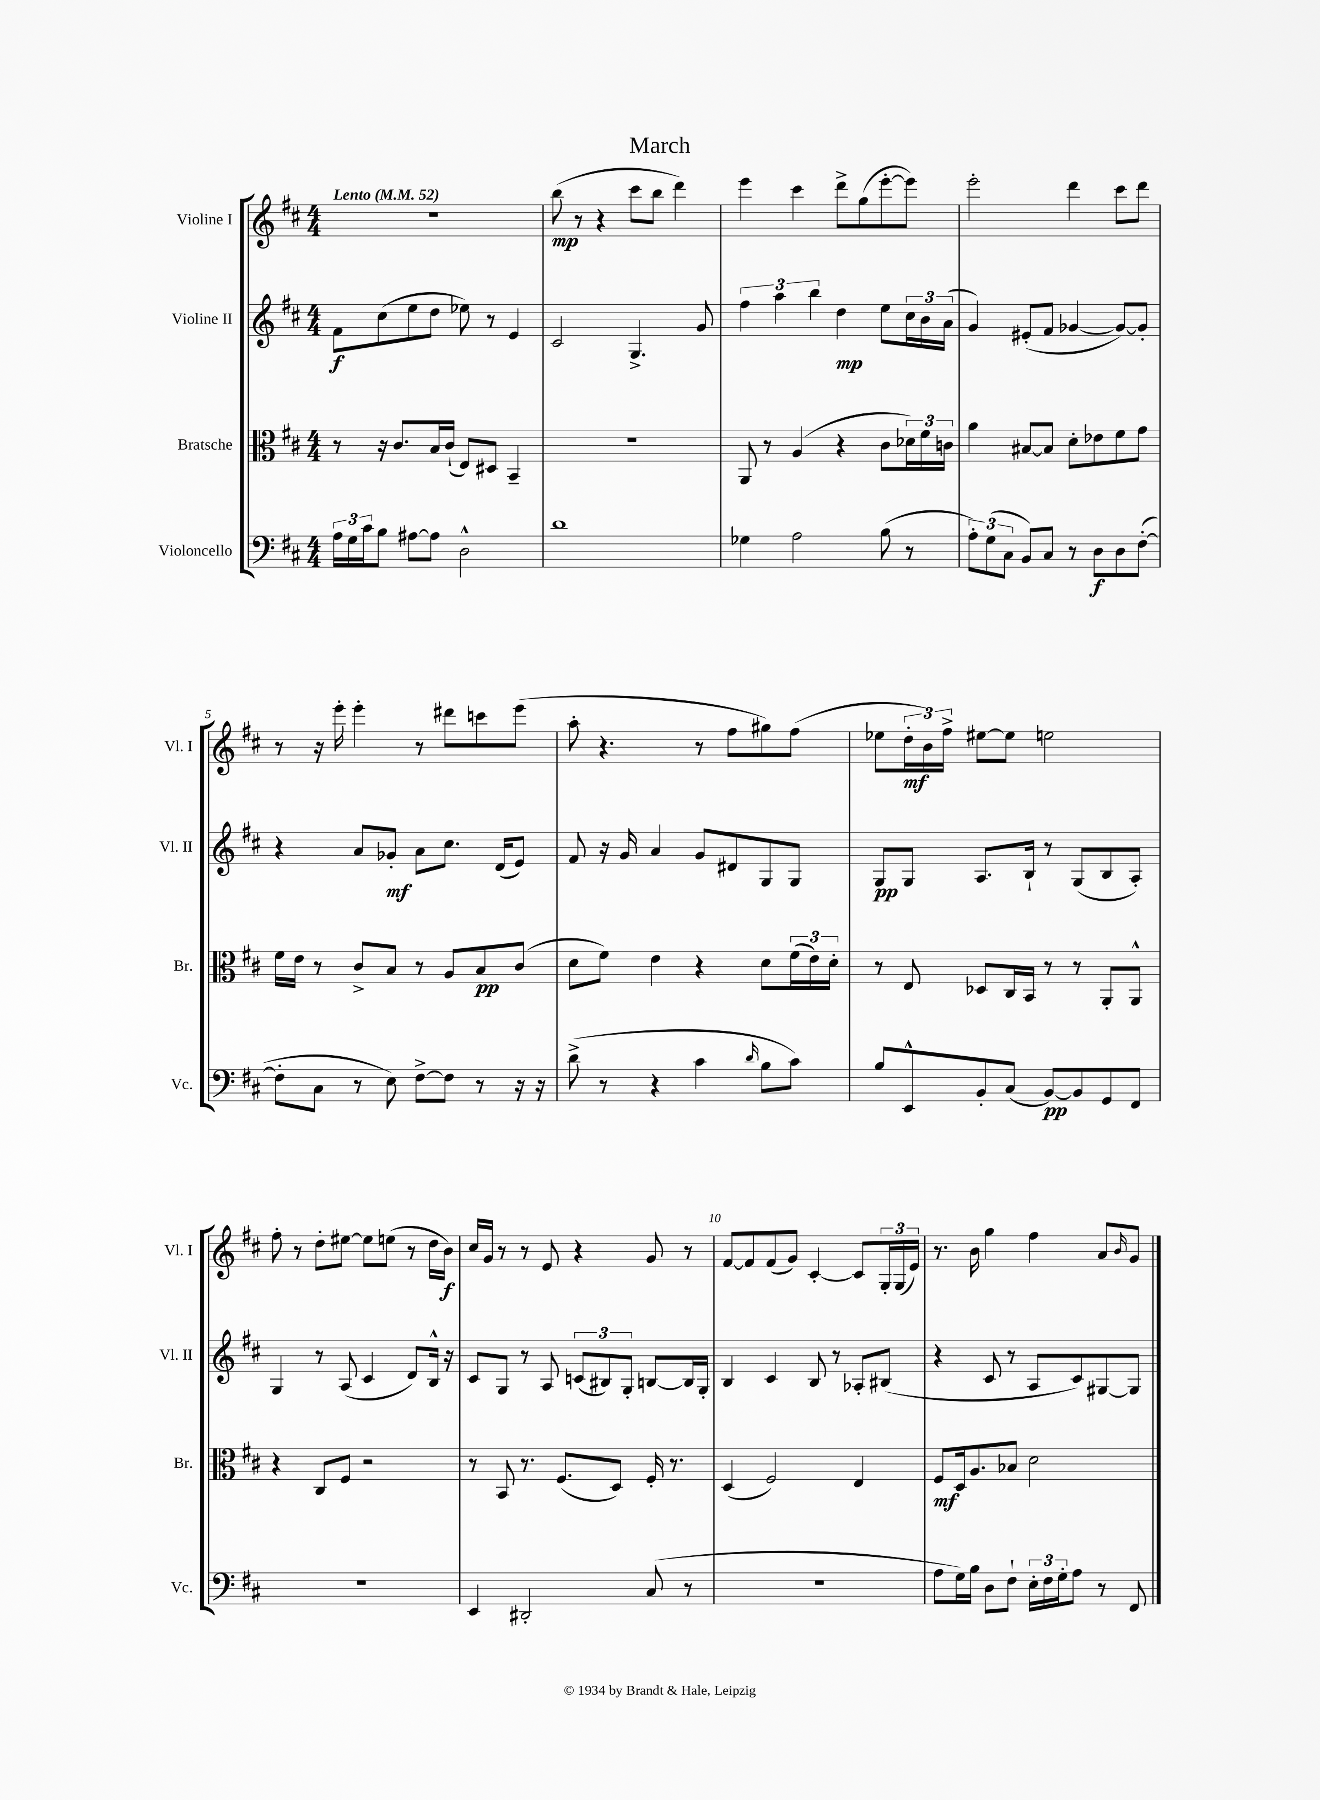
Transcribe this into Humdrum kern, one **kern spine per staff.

**kern	**dynam	**kern	**dynam	**kern	**dynam	**kern	**dynam
*part4	*part4	*part3	*part3	*part2	*part2	*part1	*part1
*staff4	*staff4	*staff3	*staff3	*staff2	*staff2	*staff1	*staff1
*I"Violoncello	*	*I"Bratsche	*	*I"Violine II	*	*I"Violine I	*
*I'Vc.	*	*I'Br.	*	*I'Vl. II	*	*I'Vl. I	*
*clefF4	*	*clefC3	*	*clefG2	*	*clefG2	*
*k[f#c#]	*	*k[f#c#]	*	*k[f#c#]	*	*k[f#c#]	*
*M4/4	*	*M4/4	*	*M4/4	*	*M4/4	*
*MM52	*	*MM52	*	*MM52	*	*MM52	*
=1	=1	=1	=1	=1	=1	=1	=1
!	!	!	!	!	!	!LO:TX:a:B:t=Lento	!
24A\LL	.	8r	.	8f#\L	f	1r	.
24G\	.	.	.	.	.	.	.
24c#\J	.	.	.	.	.	.	.
8B\J	.	16r	.	(8cc#\	.	.	.
.	.	8.c#/L	.	.	.	.	.
[8A#X\L	.	.	.	8ee\	.	.	.
8A#\J]	.	16B/L	.	8dd\J	.	.	.
.	.	(16c#`/JJ	.	.	.	.	.
2D^^\	.	8E/L)	.	8ee-X\)	.	.	.
.	.	8D#X/J	.	8r	.	.	.
.	.	4BB~/	.	4e/	.	.	.
=2	=2	=2	=2	=2	=2	=2	=2
1d	.	1r	.	2c#/	.	(8bb\	mp
.	.	.	.	.	.	8r	.
.	.	.	.	.	.	4r	.
.	.	.	.	4.G^/	.	8ccc#\L	.
.	.	.	.	.	.	8bb\J	.
.	.	.	.	.	.	4ddd\)	.
.	.	.	.	8g/	.	.	.
=3	=3	=3	=3	=3	=3	=3	=3
4G-X\	.	8AA/	.	6ff#\	.	4eee\	.
.	.	8r	.	.	.	.	.
.	.	.	.	6aa\	.	.	.
2A\	.	(4A/	.	.	.	4ccc#\	.
.	.	.	.	6bb\	.	.	.
.	.	4r	.	4dd\	mp	8ddd^\L	.
.	.	.	.	.	.	(8gg\	.
(8B\	.	8c#\L	.	8ee\L	.	[8eee'\	.
8r	.	24d-X\L)	.	24cc#\L	.	8eee\J])	.
.	.	24f#\	.	24b\	.	.	.
.	.	24cn\JJ	.	(24a\JJ	.	.	.
=4	=4	=4	=4	=4	=4	=4	=4
12A'\L)	.	4a\	.	4g/)	.	2eee'\	.
(12G\	.	.	.	.	.	.	.
12C#\J	.	.	.	.	.	.	.
8BB/L)	.	[8B#X/L	.	(8e#X'/L	.	.	.
8C#/J	.	8B#/J]	.	8f#/J	.	.	.
8r	.	8d'\L	.	[4g-X/	.	4ddd\	.
8D\L	f	8e-X\	.	.	.	.	.
8D\	.	8f#\	.	8g-/L_)	.	8ccc#\L	.
([8F#'\J	.	8g\J	.	8g-'/J]	.	8ddd\J	.
!!LO:LB:g=z
=5	=5	=5	=5	=5	=5	=5	=5
8F#'\L]	.	16f#\LL	.	4r	.	8r	.
.	.	16e\JJ	.	.	.	.	.
8C#\J	.	8r	.	.	.	16r	.
.	.	.	.	.	.	16eee'\	.
8r	.	8c#^/L	.	8a/L	.	4eee'\	.
8E\)	.	8B/J	.	8g-X'/J	mf	.	.
[8F#^\L	.	8r	.	8a\L	.	8r	.
8F#\J]	.	8A/L	.	8.cc#\J	.	8ddd#X\L	.
8r	.	8B/	pp	.	.	8cccn\	.
.	.	.	.	(16d/KL	.	.	.
16r	.	(8c#/J	.	8e/J)	.	(8eee\J	.
16r	.	.	.	.	.	.	.
=6	=6	=6	=6	=6	=6	=6	=6
(8d^\	.	8d\L	.	8f#/	.	8aa'\	.
8r	.	8f#\J)	.	16r	.	4.r	.
.	.	.	.	16g/	.	.	.
4r	.	4e\	.	4a/	.	.	.
4c#\	.	4r	.	8g/L	.	8r	.
.	.	.	.	8d#X/	.	8ff#\L	.
16qqd/	.	.	.	.	.	.	.
8B\L	.	8d\L	.	8G/	.	8gg#X\)	.
8c#\J)	.	(24f#\L	.	8G/J	.	(8ff#\J	.
.	.	24e\)	.	.	.	.	.
.	.	24d'\JJ	.	.	.	.	.
=7	=7	=7	=7	=7	=7	=7	=7
8B/L	.	8r	.	8G/L	pp	8ee-X\L	.
8EE^^/	.	8E/	.	8G/J	.	24dd'\L	mf
.	.	.	.	.	.	24b\)	.
.	.	.	.	.	.	24ff#^\JJ	.
8BB'/	.	8D-X/L	.	8.A/L	.	[8ee#X\L	.
(8C#/J	.	16C#/L	.	.	.	8ee#\J]	.
.	.	16BB/JJ	.	16B`/Jk	.	.	.
[8BB/L)	pp	8r	.	8r	.	2een\	.
8BB/]	.	8r	.	(8G/L	.	.	.
8GG/	.	8AA'/L	.	8B/	.	.	.
8FF#/J	.	8AA^^/J	.	8A'/J)	.	.	.
!!LO:LB:g=z
=8	=8	=8	=8	=8	=8	=8	=8
1r	.	4r	.	4G/	.	8ff#'\	.
.	.	.	.	.	.	8r	.
.	.	8C#/L	.	8r	.	8dd'\L	.
.	.	8F#/J	.	(8A/	.	[8ee#X\J	.
.	.	2r	.	4c#/	.	8ee#\L]	.
.	.	.	.	.	.	(8een\J	.
.	.	.	.	8d/L)	.	8r	.
.	.	.	.	16B^^/Jk	.	16dd\LL	.
.	.	.	.	16r	.	16b\JJ)	f
=9	=9	=9	=9	=9	=9	=9	=9
4EE/	.	8r	.	8c#/L	.	16cc#/LL	.
.	.	.	.	.	.	16g/JJ	.
.	.	8BB/	.	8G/J	.	8r	.
2DD#X'/	.	8.r	.	8r	.	8r	.
.	.	.	.	8A/	.	8e/	.
.	.	(8.F#/L	.	.	.	.	.
.	.	.	.	(12cn/L	.	4r	.
.	.	.	.	12B#X/)	.	.	.
.	.	8D/J)	.	.	.	.	.
.	.	.	.	12G'/J	.	.	.
(8C#/	.	16F#'/	.	[8Bn/L	.	8g/	.
.	.	8.r	.	.	.	.	.
8r	.	.	.	16B/L]	.	8r	.
.	.	.	.	16G'/JJ	.	.	.
=10	=10	=10	=10	=10	=10	=10	=10
1r	.	(4D/	.	4B/	.	[8f#/L	.
.	.	.	.	.	.	8f#/]	.
.	.	2F#/)	.	4c#/	.	(8f#/	.
.	.	.	.	.	.	8g/J)	.
.	.	.	.	8B/	.	[4c#'/	.
.	.	.	.	8r	.	.	.
.	.	4E/	.	8A-X'/L	.	8c#/L]	.
.	.	.	.	(8B#X/J	.	24G'/L	.
.	.	.	.	.	.	(24G/	.
.	.	.	.	.	.	24e/JJ)	.
=11	=11	=11	=11	=11	=11	=11	=11
8A\L	.	8F#/L	mf	4r	.	8.r	.
16G\L)	.	16D/k	.	.	.	.	.
16B\JJ	.	8.A/	.	.	.	16b\	.
8D\L	.	.	.	8c#/	.	4gg\	.
8F#`\J	.	8B-X/J	.	8r	.	.	.
24E'\LL	.	2d\	.	8A/L	.	4ff#\	.
24F#\	.	.	.	.	.	.	.
24G'\J	.	.	.	.	.	.	.
8A\J	.	.	.	8c#/)	.	.	.
8r	.	.	.	[8G#X/	.	8a/L	.
.	.	.	.	.	.	16qqb/	.
8FF#/	.	.	.	8G#/J]	.	8g/J	.
==	==	==	==	==	==	==	==
*-	*-	*-	*-	*-	*-	*-	*-
